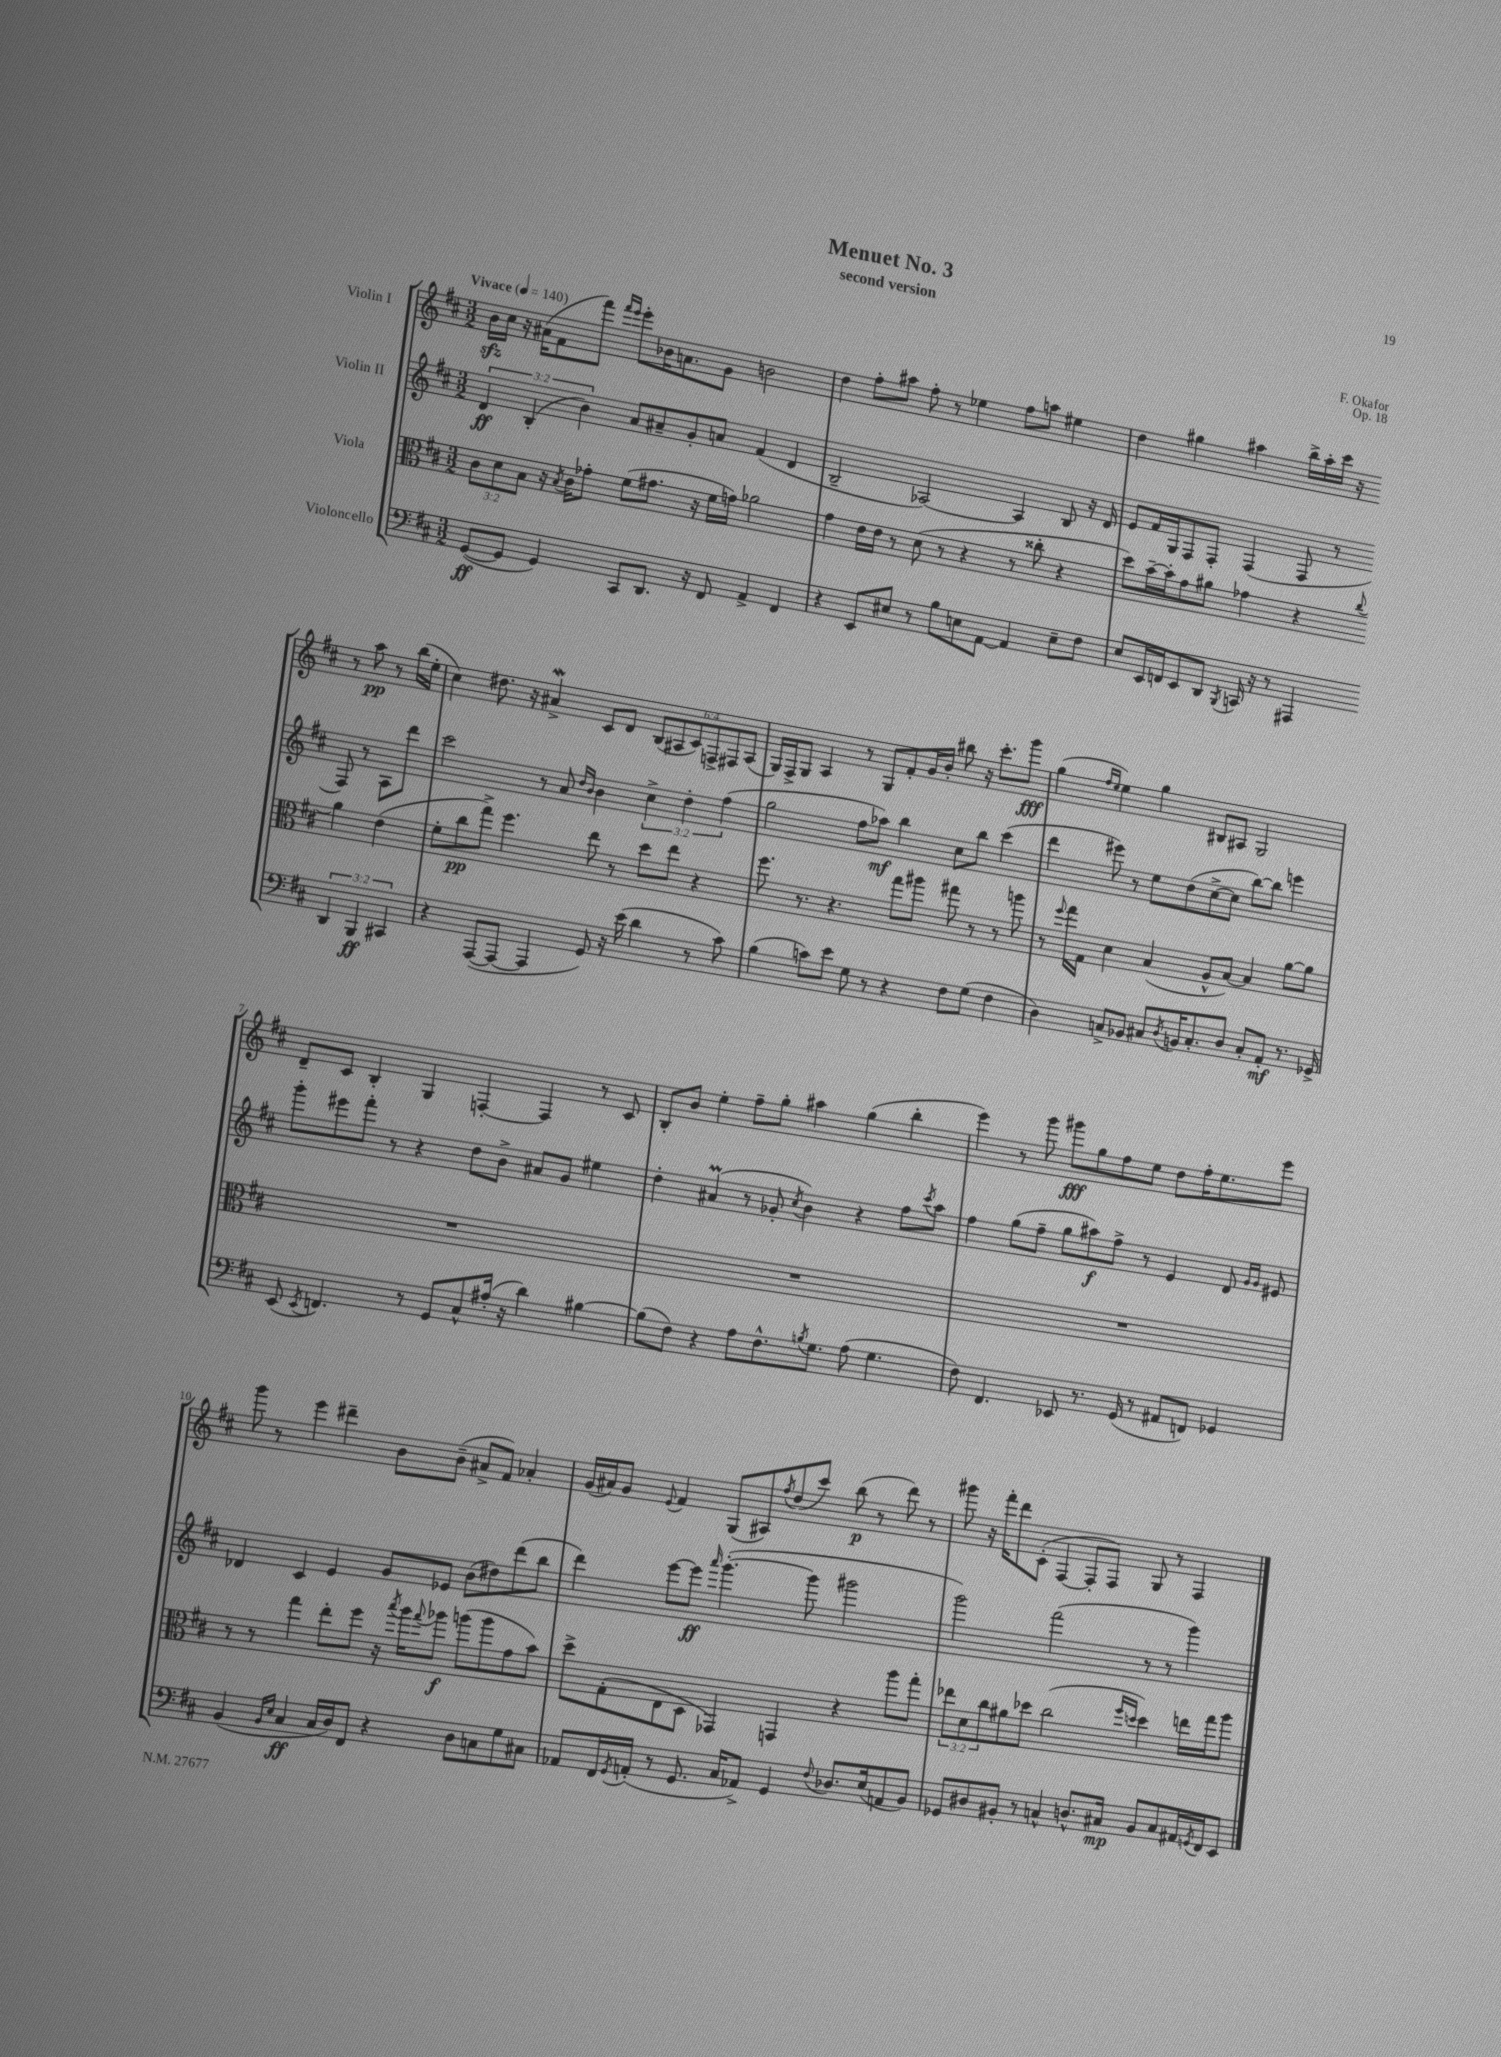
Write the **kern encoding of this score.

**kern	**dynam	**kern	**dynam	**kern	**dynam	**kern	**dynam
*part4	*part4	*part3	*part3	*part2	*part2	*part1	*part1
*staff4	*staff4	*staff3	*staff3	*staff2	*staff2	*staff1	*staff1
*I"Violoncello	*	*I"Viola	*	*I"Violin II	*	*I"Violin I	*
*clefF4	*	*clefC3	*	*clefG2	*	*clefG2	*
*k[f#c#]	*	*k[f#c#]	*	*k[f#c#]	*	*k[f#c#]	*
*M3/2	*	*M3/2	*	*M3/2	*	*M3/2	*
*MM140	*	*MM140	*	*MM140	*	*MM140	*
=1	=1	=1	=1	=1	=1	=1	=1
!	!	!	!	!	!	!LO:TX:a:B:t=Vivace	!
([8GG/L	ff	12c#\L	.	6d/	ff	16bzz\LL	.
.	.	.	.	.	.	16cc#\JJ	.
.	.	12d\	.	.	.	.	.
8GG/J]	.	.	.	.	.	16r	.
.	.	12B\J	.	(6B'/	.	.	.
.	.	.	.	.	.	(16a#X\KL	.
4GG/)	.	16r	.	.	.	8f#\	.
.	.	8qB/	.	.	.	.	.
.	.	16c#\KL	.	.	.	.	.
.	.	.	.	6b\)	.	.	.
.	.	8g-X'\J	.	.	.	8fff#\J)	.
.	.	.	.	.	.	16qqfff#/LL	.
.	.	.	.	.	.	16qqeee/JJ	.
8CC#/L	.	(8f#\L	.	8a/L	.	8eee'\L	.
8.DD/J	.	8.g#X\J	.	8a#X~/	.	16b-X\K	.
.	.	.	.	.	.	8.an\	.
.	.	.	.	8g'/	.	.	.
16r	.	16r	.	.	.	.	.
8FF#/	.	16f#\LL	.	8an/J	.	8g\J	.
.	.	16gn\JJ)	.	.	.	.	.
4AA^/	.	2a-X\	.	(4f#/	.	2bn\	.
4FF#/	.	.	.	4d/	.	.	.
=2	=2	=2	=2	=2	=2	=2	=2
4r	.	4g\	.	2B~/	.	4dd\	.
8EE/L	.	16e\LL	.	.	.	8ff#'\L	.
.	.	16e\JJ	.	.	.	.	.
8E#X/J	.	8r	.	.	.	8aa#X\J	.
8r	.	(8d\	.	[2A-X/)	.	8ff#'\	.
8B\L	.	8r	.	.	.	8r	.
8En\	.	4r	.	.	.	4ee-X\	.
[8AA\J	.	.	.	.	.	.	.
4AA/]	.	8r	.	4A-/]	.	8ff#\L	.
.	.	8cc##X'\	.	.	.	8aan\J	.
8E~\L	.	4r	.	8B/	.	4ee#X\	.
8F#\J	.	.	.	16r	.	.	.
.	.	.	.	16d/	.	.	.
=3	=3	=3	=3	=3	=3	=3	=3
8E/L	.	8dd\L)	.	8e/L	.	4dd\	.
16EE/L	.	[16b~\L	.	16f#/L	.	.	.
16FFn/J	.	16b'\J]	.	16G/J	.	.	.
8EE/	.	8g\	.	8F#/	.	4gg#X\	.
8DD/J	.	8a#X\J	.	8F#'/J	.	.	.
8qBBB/	.	.	.	.	.	.	.
16CCn/	.	4g-X\	.	(4F#/	.	4aa#X\	.
16r	.	.	.	.	.	.	.
8r	.	.	.	.	.	.	.
4AAA#X/	.	4r	.	8F#/	.	16bb^\LL	.
.	.	.	.	.	.	16aa#'\	.
.	.	.	.	8r	.	16ccc#\JJ	.
.	.	.	.	.	.	16r	.
.	.	8qqcc#/	.	.	.	.	.
6DD/	.	4a#\	.	8F#/)	.	8r	.
.	.	.	.	8r	.	8aa#\	pp
6BBB/	ff	.	.	.	.	.	.
.	.	(4e\	.	8A\L	.	8r	.
6CC#X/	.	.	.	.	.	.	.
.	.	.	.	8ddd\J	.	(16bb\LL	.
.	.	.	.	.	.	16ee'\JJ	.
!!LO:LB:g=z
=4	=4	=4	=4	=4	=4	=4	=4
4r	.	8f#'\L	.	2ccc#\	.	4cc#\)	.
.	.	8cc#\	pp	.	.	.	.
([8AAA/L	.	8gg^\J)	.	.	.	8.dd#X\	.
8AAA/J_	.	4.ff#\	.	.	.	.	.
.	.	.	.	.	.	16r	.
4AAA/]	.	.	.	8r	.	4a#XW^/	.
.	.	.	.	8a/	.	.	.
.	.	.	.	16qqdd/LL	.	.	.
.	.	.	.	16qqb/JJ	.	.	.
8GG/)	.	8ee\	.	4b\	.	8c#/L	.
16r	.	8r	.	.	.	8d/J	.
(16e\	.	.	.	.	.	.	.
4d\	.	8dd\L	.	6cc#^\	.	(12B/L	.
.	.	.	.	.	.	12A#X/	.
.	.	8ee\J	.	.	.	.	.
.	.	.	.	6dd'\	.	12c#/)	.
8r	.	4r	.	.	.	12Fn^/	.
.	.	.	.	(6ff#\	.	12F#X/	.
8c#\)	.	.	.	.	.	.	.
.	.	.	.	.	.	(12A#/J	.
=5	=5	=5	=5	=5	=5	=5	=5
(4B\	.	8.ff#\	.	2gg\	.	16G/LL)	.
.	.	.	.	.	.	16F#^/J	.
.	.	.	.	.	.	8G/J	.
.	.	8.r	.	.	.	.	.
8cn\L)	.	.	.	.	.	4A/	.
8e\J	.	4.r	.	.	.	.	.
8G\	.	.	.	8ff#\L	.	8r	.
8r	.	.	.	8aa-X\J)	mf	8G/L	.
4r	.	8gg\L	.	4bb\	.	8f#'/	.
.	.	8aa#X\J	.	.	.	16g/L	.
.	.	.	.	.	.	16b'/JJ	.
8F#\L	.	8gg#X\	.	8cc#\L	.	8bb#X\	.
(8G\J	.	8r	.	8bb\J	.	16r	.
.	.	.	.	.	.	8.ccc#'\L	.
4F#\	.	8r	.	(4ccc#\	.	.	.
.	.	8aan\	.	.	.	8ggg\J	fff
=6	=6	=6	=6	=6	=6	=6	=6
4D\)	.	8r	.	4ddd\	.	(4gg\	.
.	.	8qqff#/	.	.	.	.	.
.	.	16gg\LL	.	.	.	.	.
.	.	16G\JJ	.	.	.	.	.
.	.	.	.	.	.	16qqff#/LL	.
.	.	.	.	.	.	16qqee/JJ	.
8Cn^/L	.	4d\	.	8eee#X\)	.	4ee\)	.
8BB-X/J	.	.	.	8r	.	.	.
8C#X/L	.	(4B/	.	8ee\L	.	4gg\	.
8qD/	.	.	.	.	.	.	.
16BBn/K	.	.	.	(8dd\	.	.	.
8.C#'/	.	.	.	.	.	.	.
.	.	8A^^/L	.	[8cc#^\	.	8B#X/L	.
8D/J	.	[8B/J)	.	8cc#\J]	.	8A#X/J	.
8C#'/L	.	4B/]	.	[8bb\L)	.	2G/	.
8AA'/J	mf	.	.	8bb\J]	.	.	.
8.r	.	[8a\L	.	4eeen\	.	.	.
.	.	8a\J]	.	.	.	.	.
16GG-X^/	.	.	.	.	.	.	.
!!LO:LB:g=z
=7	=7	=7	=7	=7	=7	=7	=7
(8EE/	.	1.r	.	8ggg'\L	.	8d~/L	.
8qEE/	.	.	.	.	.	.	.
4.FFn/)	.	.	.	8eee#X\	.	8c#/J	.
.	.	.	.	8fff#'\J	.	4B'/	.
.	.	.	.	8r	.	.	.
8r	.	.	.	4r	.	4G/	.
8GG/L	.	.	.	.	.	.	.
8C#^^/	.	.	.	8dd\L	.	[4Fn'/	.
(16A#X'/Jk	.	.	.	8b^\J	.	.	.
16r	.	.	.	.	.	.	.
4d\)	.	.	.	8a#X/L	.	4F/]	.
.	.	.	.	8g/J	.	.	.
[4B#X\	.	.	.	4ee#X\	.	8r	.
.	.	.	.	.	.	8c#/	.
=8	=8	=8	=8	=8	=8	=8	=8
(8B#\L]	.	1.r	.	4dd'\	.	8B'/L	.
8F#\J)	.	.	.	.	.	8b/J	.
4r	.	.	.	(4a#Xm/	.	4ee'\	.
8A\L	.	.	.	8r	.	8ff#~\L	.
8.F#^^\	.	.	.	8g-X'/	.	8gg'\J	.
.	.	.	.	8qcc#/	.	.	.
.	.	.	.	4b\)	.	4aa#X\	.
8qBn/	.	.	.	.	.	.	.
8.G\J	.	.	.	.	.	.	.
(8A\	.	.	.	4r	.	(4gg\	.
4.G\	.	.	.	.	.	.	.
.	.	.	.	8ff#\L	.	4bb'\	.
.	.	.	.	8qccc#/	.	.	.
.	.	.	.	8aa\J	.	.	.
=9	=9	=9	=9	=9	=9	=9	=9
8F#\)	.	1.r	.	4ff#\	.	4eee\)	.
4.FF#/	.	.	.	.	.	.	.
.	.	.	.	(8gg\L	.	8r	.
.	.	.	.	8ff#~\J	.	8ggg\	.
8EE-X/	.	.	.	8gg\L	.	8ggg#X\L	fff
8.r	.	.	.	8aa#X\)	f	8gg\	.
.	.	.	.	8ff#^\J	.	8ff#\	.
(16GG/	.	.	.	.	.	.	.
8r	.	.	.	8r	.	8ee\J	.
8AA#X/L	.	.	.	4e/	.	8dd\L	.
8FFn/J)	.	.	.	.	.	16ff#'\K	.
.	.	.	.	.	.	8.ee\	.
4GG-X/	.	.	.	8d/	.	.	.
.	.	.	.	16qqg/LL	.	.	.
.	.	.	.	16qqg/JJ	.	.	.
.	.	.	.	8e#X/	.	8eee\J	.
!!LO:LB:g=z
=10	=10	=10	=10	=10	=10	=10	=10
(4BB/	.	8r	.	4d-X/	.	8ggg\	.
.	.	8r	.	.	.	8r	.
16qqBB/LL	.	.	.	.	.	.	.
16qqE/JJ	.	.	.	.	.	.	.
4C#/	ff	4gg\	.	4c#/	.	4eee\	.
16C#/LL	.	8ee'\L	.	4e/	.	4ddd#X~\	.
16D/J)	.	.	.	.	.	.	.
8FF#/J	.	8ff#\J	.	.	.	.	.
4r	.	16r	.	8g/L	.	8b\L	.
.	.	8qbb/	.	.	.	.	.
.	.	16aa\KL	.	.	.	.	.
.	.	8qqgg/	.	.	.	.	.
.	.	8aa-X\J	f	8e-X/J	.	(8b~\J	.
8D\L	.	(8aan\L	.	(8b\L	.	8a#X^/L	.
8Cn\	.	8aa\	.	8dd#X\)	.	8f#/J)	.
8G\	.	8g\	.	(8ddd\	.	4a-X'/	.
8C#X\J	.	8b\J)	.	8bb\J	.	.	.
=11	=11	=11	=11	=11	=11	=11	=11
8AA-X/L	.	8dd^\L	.	4ddd\)	.	(16g/LL	.
.	.	.	.	.	.	16a#X/J)	.
16FF#/L	.	(8G'\	.	.	.	8g/J	.
8qGG/	.	.	.	.	.	.	.
(16AAn'/JJ	.	.	.	.	.	.	.
.	.	.	.	.	.	8qqe/	.
8r	.	8E\	.	[8eee\L	.	4f#/	.
8.GG/	.	8D\J	.	8eee\J]	ff	.	.
.	.	.	.	16qqaaa/	.	.	.
.	.	4GG-X/)	.	([4.ggg'\	.	(8G/L	.
16C#/KL	.	.	.	.	.	.	.
8AA-X^/J)	.	.	.	.	.	8A#X/)	.
.	.	.	.	.	.	8qff#/	.
4GG/	.	4GGn/	.	.	.	(8dd/	.
.	.	.	.	8ggg\]	.	8ccc#/J)	.
8qqF#/	.	.	.	.	.	.	.
8.D-X/L	.	4r	.	2ggg#X\	.	(8bb\	p
.	.	.	.	.	.	8r	.
(16E/k	.	.	.	.	.	.	.
8AAn/	.	8aa\L	.	.	.	8ddd\)	.
8BB/J)	.	8gg'\J	.	.	.	8r	.
=12	=12	=12	=12	=12	=12	=12	=12
8GG-X/L	.	12ee-X\L	.	2ggg\)	.	8ggg#X\	.
.	.	12d\	.	.	.	.	.
8D#X/	.	.	.	.	.	16r	.
.	.	12cc#\	.	.	.	.	.
.	.	.	.	.	.	16fff#'\KL	.
8BB#X'/J	.	8a#X\	.	.	.	8ddd\	.
8r	.	8dd-X\J	.	.	.	(8c#'\J	.
4Cn^^/	.	(2cc#\	.	(2fff#\	.	[4F#/	.
8.Dn^^/L	.	.	.	.	.	8F#'/L]	.
.	.	.	.	.	.	8F#/J)	.
16C#X/Jk	mp	.	.	.	.	.	.
.	.	16qqff#/LL	.	.	.	.	.
.	.	16qqddn/JJ	.	.	.	.	.
8BB#/L	.	4dd\)	.	8r	.	8G/	.
8C#/	.	.	.	8r	.	8r	.
16AA#X/L	.	16een\LL	.	4ggg\)	.	4F#/	.
8qGGn/	.	.	.	.	.	.	.
16FF#/J	.	16gg\J	.	.	.	.	.
8EE/J	.	8aa\J	.	.	.	.	.
==	==	==	==	==	==	==	==
*-	*-	*-	*-	*-	*-	*-	*-
